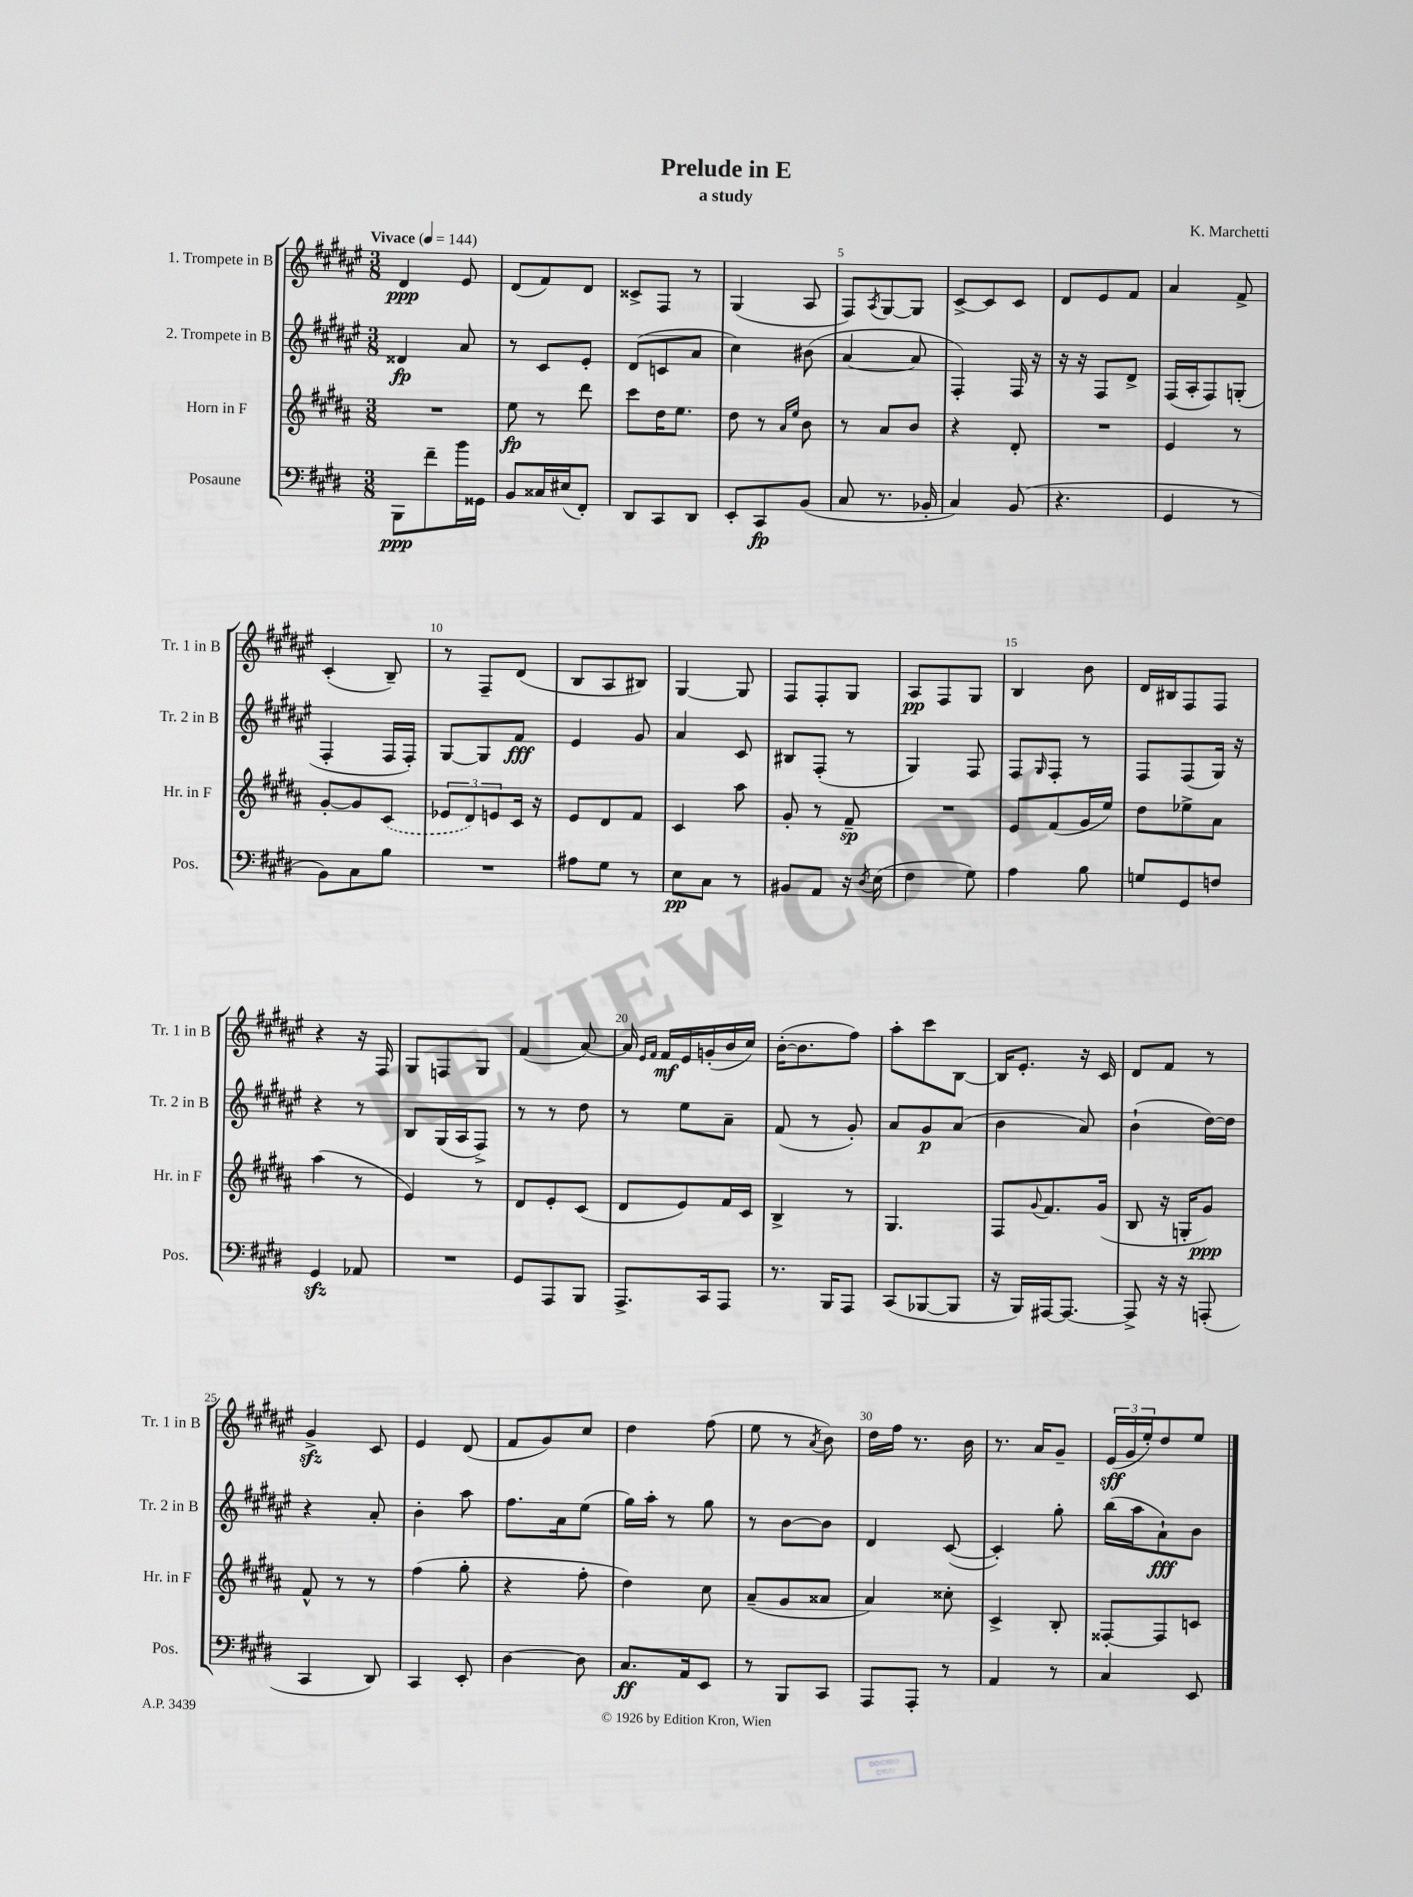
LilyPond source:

\header { title = "Prelude in E" composer = "K. Marchetti" subtitle = "a study" }
<<
\new StaffGroup <<
\new Staff = "s0" \with { instrumentName = "1. Trompete in B" shortInstrumentName = "Tr. 1 in B" } {
    \clef treble \key fis \major \numericTimeSignature \time 3/8 \tempo "Vivace" 4 = 144
    dis'4\ppp eis'8 |
    dis'8( fis'8) dis'8 |
    cisis'8-> fis8 r8 |
    gis4( ais8 |
    fis8) \acciaccatura { ais8 } gis8~ gis8 |
    cis'8~-> cis'8 cis'8 |
    dis'8 eis'8 fis'8 |
    ais'4 fis'8-> |
    cis'4-.( b8--) |
    r8 fis8-- dis'8( |
    b8 ais8 bis8) |
    gis4~ gis8 |
    fis8 fis8-. gis8 |
    ais8\pp fis8 gis8 |
    b4 b'8 |
    dis'16 bis16 fis8 fis8 |
    r4 r16 fis16 |
    gis8 f8 gis8 |
    fis'4( ais'8~) |
    ais'16 \grace { eis'16 fis'16 } fis'16\mf eis'16 g'16-.( b'16 cis''16) |
    b'16~-.( b'8. fis''8) |
    ais''8-. cis'''8 b8~ |
    b16 eis'8.-. r16 cis'16 |
    dis'8 fis'8 r8 |
    gis'4->\sfz cis'8 |
    eis'4 dis'8( |
    fis'8 gis'8) cis''8 |
    dis''4 fis''8( |
    eis''8 r8 \acciaccatura { ais'8 } b'8) |
    dis''16 fis''16 r8. b'16 |
    r8. ais'16 gis'8-- |
    \tuplet 3/2 { eis'16\sff( gis'16 eis''16-.) } dis''8 eis''8 \bar "|." |
}
\new Staff = "s1" \with { instrumentName = "2. Trompete in B" shortInstrumentName = "Tr. 2 in B" } {
    \clef treble \key fis \major \numericTimeSignature \time 3/8
    disis'4\fp ais'8 |
    r8 cis'8 eis'8-. |
    dis'8( c'8 ais'8 |
    cis''4) bis'8( |
    ais'4~ ais'8 |
    fis4-.) fis16 r16 |
    r16 r16 fis8 dis'8-> |
    fis16( ais16-. fis8) g8-.( |
    fis4-. fis16 fis16-.) |
    gis8~ gis8 fis'8\fff |
    eis'4 gis'8 |
    ais'4 cis'8 |
    bis8 fis8-.( r8 |
    gis4) fis8 |
    fis8 \grace { gis16 } fis8-. r8 |
    fis8 fis8( gis16) r16 |
    r4 r8 |
    b8 gis16( ais16 fis8->) |
    r8 r8 dis''8 |
    r8 eis''8 ais'8-- |
    fis'8( r8 gis'8-.) |
    ais'8 gis'8\p ais'8( |
    b'4 ais'8) |
    b'4-!( dis''16~) dis''16 |
    r4 ais'8-. |
    b'4-. ais''8 |
    fis''8. ais'16 eis''8( |
    gis''16) ais''16-. r8 gis''8 |
    r8 b'8~ b'8 |
    dis'4 cis'8~( |
    cis'4-.) gis''8-. |
    b''16( ais''16 ais'8-!\fff) b'8 \bar "|." |
}
\new Staff = "s2" \with { instrumentName = "Horn in F" shortInstrumentName = "Hr. in F" } {
    \clef treble \key b \major \numericTimeSignature \time 3/8
    R4. |
    e''8\fp r8 dis'''8 |
    cis'''8 dis''16 e''8. |
    dis''8 r8 \grace { ais'16 e''16 } b'8 |
    r8 ais'8 b'8 |
    r4 dis'8-. |
    R4. |
    e'4 r8 |
    gis'8~-. gis'8 \once \slurDashed cis'8( |
    \tuplet 3/2 { ees'8 dis'8) e'8 } cis'16 r16 |
    e'8 dis'8 fis'8 |
    cis'4 ais''8 |
    gis'8-. r8 fis'8--\sp |
    R4. |
    e'8 fis'8( gis'16 e''16) |
    dis''8 ees''8-> ais'8 |
    ais''4( r8 |
    e'4) r8 |
    dis'8 e'8-. cis'8( |
    dis'8 e'8) fis'16 cis'16 |
    b4-> r8 |
    gis4. |
    fis8 \appoggiatura { gis'8 } fis'8. gis'16( |
    b8 r16 g16-. gis'8\ppp) |
    fis'8-^ r8 r8 |
    fis''4( gis''8-. |
    r4 fis''8-. |
    dis''4) cis''8 |
    ais'8--( gis'8 aisis'8 |
    ais'4) cisis''8-. |
    cis'4-> b8-. |
    fisis8~-. fisis8 c'8 \bar "|." |
}
\new Staff = "s3" \with { instrumentName = "Posaune" shortInstrumentName = "Pos." } {
    \clef bass \key e \major \numericTimeSignature \time 3/8
    b,,8\ppp fis'8-- b'16 gisis,16 |
    b,8 cisis16 eis16( fis,8-.) |
    dis,8 cis,8 dis,8 |
    e,8-. cis,8\fp b,8( |
    cis8 r8. bes,16-. |
    cis4) b,8( |
    r4. |
    gis,4 r8 |
    b,8) cis8 b8 |
    R4. |
    ais8 gis8 r8 |
    e8\pp cis8 r8 |
    bis,8 a,8 r16 \acciaccatura { dis8 } e16( |
    fis4 gis8) |
    a4 b8 |
    g8 gis,8 f8 |
    gis,4\sfz aes,8 |
    R4. |
    gis,8 a,,8 b,,8 |
    a,,8.-> cis,16 a,,8 |
    r8. b,,16 a,,8 |
    cis,8( bes,,8~ bes,,8 |
    r16 b,,16) ais,,16~ ais,,8.~ |
    ais,,8-> r16 r16 a,,8-.( |
    cis,4 dis,8) |
    cis,4 e,8-. |
    dis4~ dis8 |
    cis8.\ff a,16 e,8 |
    r8 b,,8 cis,8 |
    a,,8 a,,8-. r8 |
    a,4 r8 |
    cis4 e,8 \bar "|." |
}
>>
>>
\layout { \context { \Score \override BarNumber.break-visibility = ##(#f #t #t) barNumberVisibility = #(every-nth-bar-number-visible 5) } }
